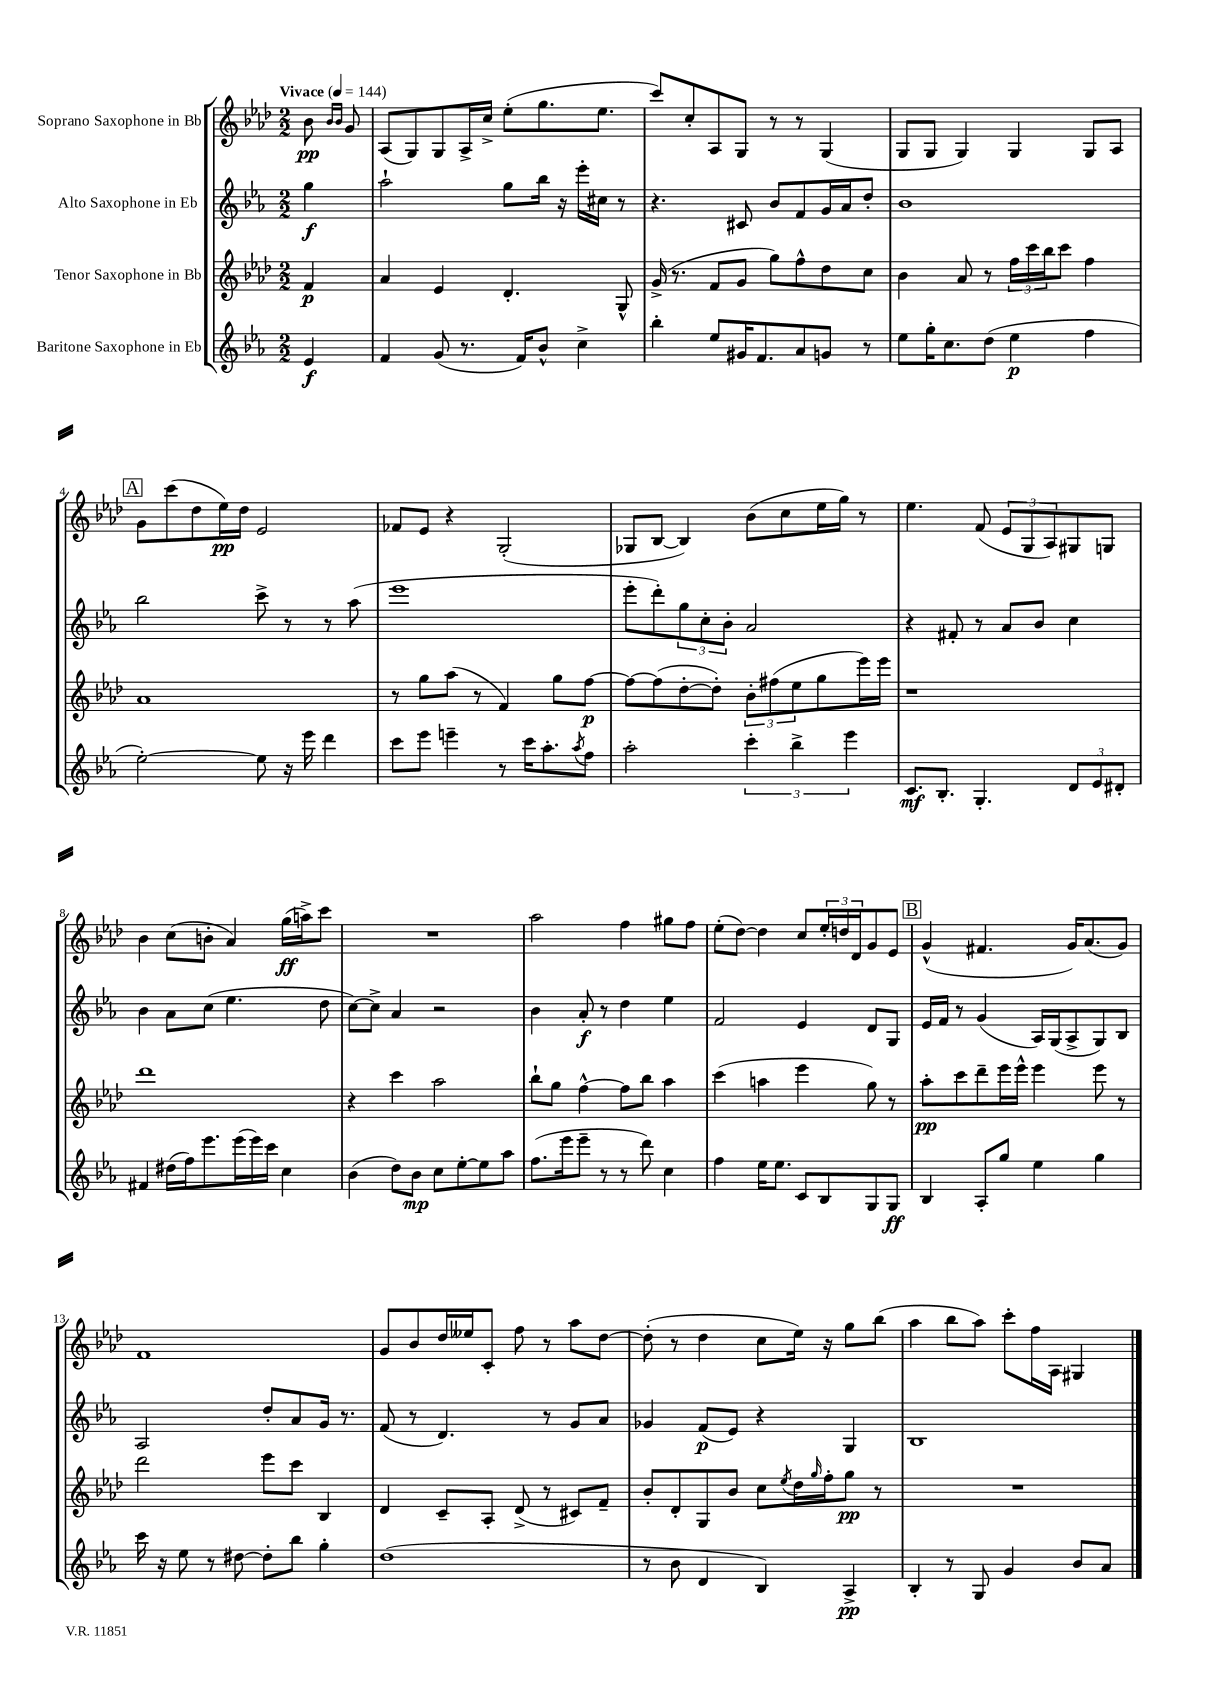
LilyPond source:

<<
\new StaffGroup <<
\new Staff = "s0" \with { instrumentName = "Soprano Saxophone in Bb" } {
    \clef treble \key aes \major \numericTimeSignature \time 2/2 \partial 4 \tempo "Vivace" 4 = 144
    bes'8\pp \grace { bes'16 bes'16 } g'8 |
    aes8( g8) g8 aes16-> c''16-> ees''8-.( g''8. ees''8. |
    c'''8) c''8-. aes8 g8 r8 r8 g4( |
    g8 g8 g4) g4 g8 aes8 |
    \mark \markup { \box "A" } g'8 c'''8( des''8 ees''16\pp) des''16 ees'2 |
    fes'8 ees'8 r4 g2-.( |
    ges8 bes8~ bes4) bes'8( c''8 ees''16 g''16) r8 |
    ees''4. f'8( \tuplet 3/2 { ees'8 g8 aes8) } gis8 g8 |
    bes'4 c''8( b'8-. aes'4) g''16\ff( a''16->) c'''8 |
    R1 |
    aes''2 f''4 gis''8 f''8 |
    ees''8-.( des''8~) des''4 c''8 \tuplet 3/2 { ees''16-. d''16 des'16 } g'8 ees'8 |
    \mark \markup { \box "B" } g'4-^( fis'4. g'16) aes'8.( g'8) |
    f'1 |
    g'8 bes'8 des''16 eeses''16 c'8-. f''8 r8 aes''8 des''8~ |
    des''8-.( r8 des''4 c''8 ees''16) r16 g''8 bes''8( |
    aes''4 bes''8 aes''8) c'''8-. f''16 aes16 gis4 \bar "|." |
}
\new Staff = "s1" \with { instrumentName = "Alto Saxophone in Eb" } {
    \clef treble \key ees \major \numericTimeSignature \time 2/2 \partial 4
    g''4\f |
    aes''2-! g''8 bes''16 r16 ees'''16-. cis''16 r8 |
    r4. cis'8 bes'8 f'8 g'16 aes'16 d''8-. |
    bes'1 |
    \mark \markup { \box "A" } bes''2 c'''8-> r8 r8 aes''8( |
    ees'''1 |
    ees'''8-. d'''8-.) \tuplet 3/2 { g''8 c''8-. bes'8-. } aes'2 |
    r4 fis'8-. r8 aes'8 bes'8 c''4 |
    bes'4 aes'8 c''8( ees''4. d''8 |
    c''8~) c''8-> aes'4 r2 |
    bes'4 aes'8-.\f r8 d''4 ees''4 |
    f'2 ees'4 d'8 g8 |
    \mark \markup { \box "B" } ees'16 f'16 r8 g'4( aes16) g16( aes8-> g8) bes8 |
    aes2 d''8-. aes'8 g'16 r8. |
    f'8( r8 d'4.) r8 g'8 aes'8 |
    ges'4 f'8\p( ees'8) r4 g4 |
    bes1 \bar "|." |
}
\new Staff = "s2" \with { instrumentName = "Tenor Saxophone in Bb" } {
    \clef treble \key aes \major \numericTimeSignature \time 2/2 \partial 4
    f'4\p |
    aes'4 ees'4 des'4.-. g8-^ |
    g'16->( r8. f'8 g'8 g''8) f''8-^ des''8 c''8 |
    bes'4 aes'8 r8 \tuplet 3/2 { f''16 c'''16 bes''16 } c'''8 f''4 |
    \mark \markup { \box "A" } aes'1 |
    r8 g''8 aes''8( r8 f'4) g''8 f''8~\p |
    f''8~ f''8( des''8~-. des''8-.) \tuplet 3/2 { bes'8-. fis''8( ees''8 } g''8 ees'''16) ees'''16 |
    r1 |
    des'''1 |
    r4 c'''4 aes''2 |
    bes''8-! g''8 f''4~-^ f''8 bes''8 aes''4 |
    c'''4( a''4 ees'''4 g''8) r8 |
    \mark \markup { \box "B" } aes''8-.\pp c'''8 des'''8-- ees'''16 ees'''16-^ ees'''4 ees'''8 r8 |
    des'''2 ees'''8 c'''8 bes4 |
    des'4 c'8-- aes8-. des'8->( r8 cis'8) f'8-- |
    bes'8-. des'8-. g8 bes'8 c''8 \acciaccatura { ees''8 } des''16 \grace { g''16 } f''16-. g''8\pp r8 |
    R1 \bar "|." |
}
\new Staff = "s3" \with { instrumentName = "Baritone Saxophone in Eb" } {
    \clef treble \key ees \major \numericTimeSignature \time 2/2 \partial 4
    ees'4\f |
    f'4 g'8( r8. f'16) bes'8-^ c''4-> |
    bes''4-. ees''8 gis'16 f'8. aes'8 g'8 r8 |
    ees''8 g''16-. c''8. d''8( ees''4\p f''4 |
    \mark \markup { \box "A" } ees''2~-.) ees''8 r16 ees'''16 d'''4 |
    c'''8 ees'''8 e'''4-- r8 c'''16 aes''8.-. \acciaccatura { aes''8 } f''8 |
    aes''2-. \tuplet 3/2 { c'''4-. bes''4-> ees'''4 } |
    c'8.\mf bes8.-. g4.-. \tuplet 3/2 { d'8 ees'8 dis'8-. } |
    fis'4 dis''16( f''16) ees'''8. ees'''16( ees'''16) c'''16 c''4 |
    bes'4( d''8) bes'8\mp c''8 ees''8~-. ees''8 aes''8 |
    f''8.( ees'''16 ees'''8-- r8 r8 d'''8) c''4 |
    f''4 ees''16 ees''8. c'8 bes8 g8 g8\ff |
    \mark \markup { \box "B" } bes4 aes8-. g''8 ees''4 g''4 |
    c'''16 r16 ees''8 r8 dis''8~ dis''8-. bes''8 g''4-. |
    d''1( |
    r8 bes'8 d'4 bes4) aes4->\pp |
    bes4-. r8 g8 g'4 bes'8 aes'8 \bar "|." |
}
>>
>>
